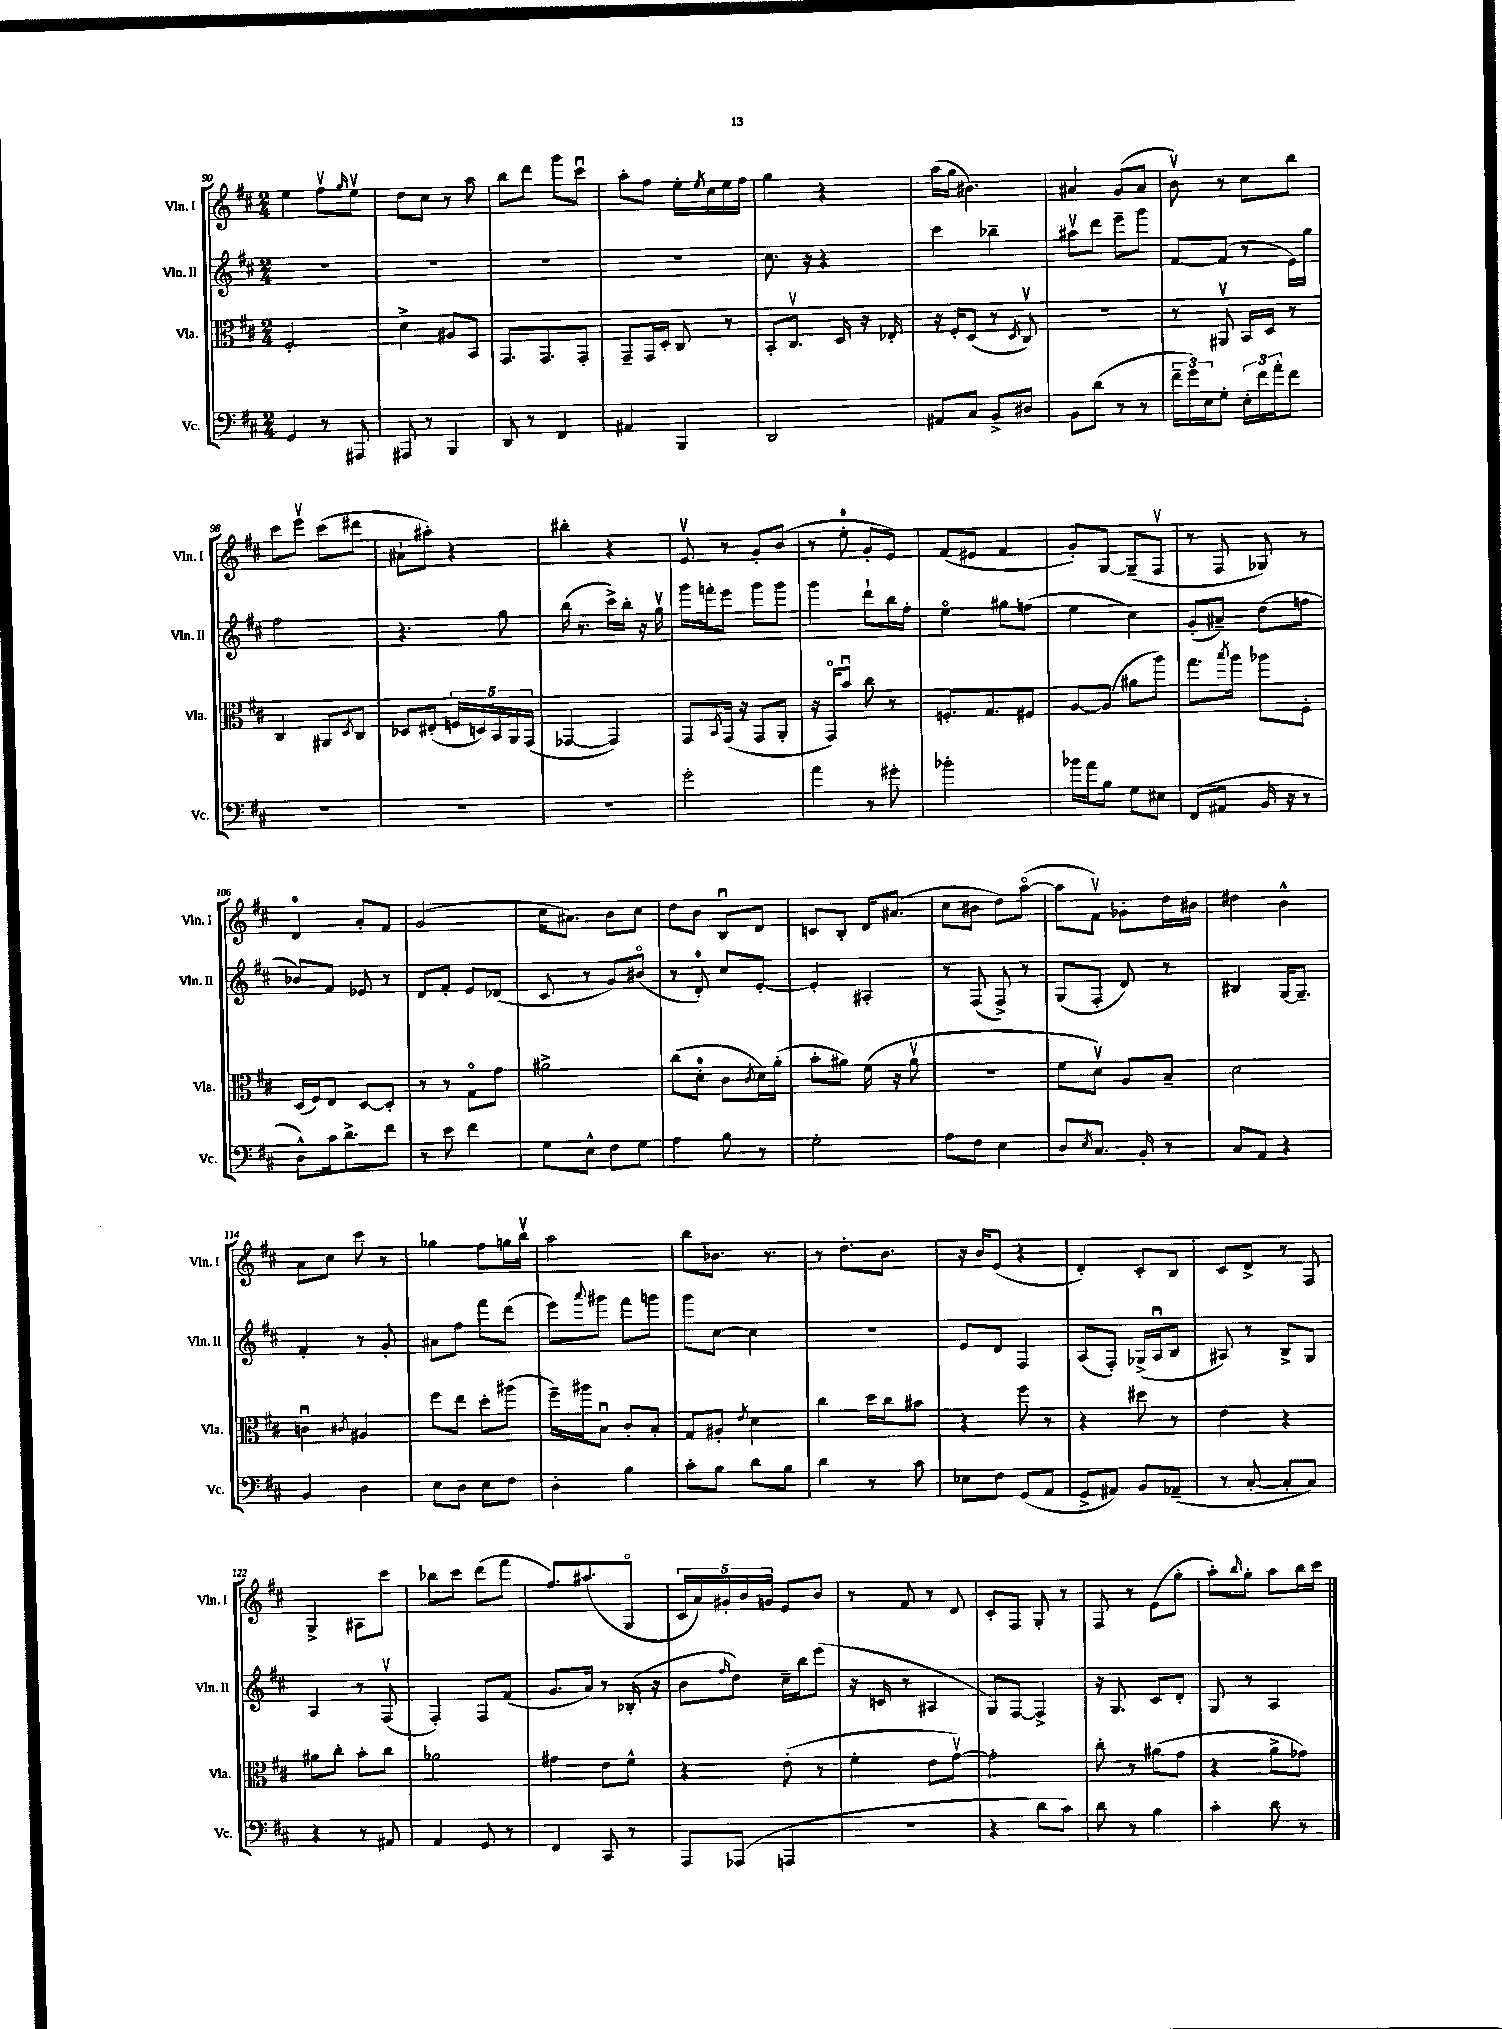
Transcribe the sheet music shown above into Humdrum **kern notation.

**kern	**kern	**kern	**kern
*part4	*part3	*part2	*part1
*staff4	*staff3	*staff2	*staff1
*I"Vc.	*I"Vla.	*I"Vln. II	*I"Vln. I
*I'Vc.	*I'Vla.	*I'Vln. II	*I'Vln. I
*clefF4	*clefC3	*clefG2	*clefG2
*k[f#c#]	*k[f#c#]	*k[f#c#]	*k[f#c#]
*M2/4	*M2/4	*M2/4	*M2/4
=90	=90	=90	=90
4GG/	2F#'/	2r	4ee\
8r	.	.	8ff#v\L
.	.	.	16qqgg/
8AAA#X/	.	.	8eev\J
=91	=91	=91	=91
8AAA#X/	4d^\	2r	8dd\L
8r	.	.	8cc#\J
4BBB/	8A#X/L	.	8r
.	8BB/J	.	8aa\
=92	=92	=92	=92
8DD/	8.GG/L	2r	8bb\L
8r	.	.	8ddd\J
.	8.GG/	.	.
4FF#/	.	.	8ggg\L
.	8GG'/J	.	8ccc#u\J
=93	=93	=93	=93
4AA#X/	8GG~/L	2r	8aa'\L
.	16GG/L	.	8ff#\J
.	16D'/JJ	.	.
4BBB/	8C#/	.	16ee'\LL
.	.	.	8qee/
.	.	.	16cc#\
.	8r	.	16ee\
.	.	.	16ff#\JJ
=94	=94	=94	=94
2DD/	8BB'/L	8.cc#\	4gg\
.	8.C#v/J	.	.
.	.	16r	.
.	.	4r	4r
.	16D/	.	.
.	16r	.	.
.	16E-X'/	.	.
=95	=95	=95	=95
8AA#X/L	16r	4ccc#\	(16aa\LL
.	16F#'/KL	.	16gg\JJ
8C#/J	(8D/J	.	4.b#X\)
8BB^/L	8r	4bb-X~\	.
.	8qD/	.	.
8D#X/J	8C#v/)	.	.
=96	=96	=96	=96
8BB\L	2r	8aa#Xv\L	4a#X/
(8d\J	.	8ddd\J	.
8r	.	8eee~\L	(8g/L
8r	.	8ggg\J	8a#/J
=97	=97	=97	=97
24f#~\LL	8r	[8f#/L	8bv\)
24g\)	.	.	.
24E\J	.	.	.
8G'\J	8AA#Xv/	(8f#/J]	8r
24E'\LL	16BB/LL	8r	8cc#\L
24f#\	.	.	.
.	16D/JJ	.	.
24a'\J	.	.	.
8f#\J	8r	16e\LL)	8bb\J
.	.	16gg\JJ	.
!!LO:LB:g=z
=98	=98	=98	=98
2r	4C#/	2ff#\	8ccc#\L
.	.	.	8eeev\J
.	8AA#X/L	.	(8ccc#\L
.	8qD/	.	.
.	8C#/J	.	8ddd#X\J
=99	=99	=99	=99
2r	8D-X/L	4.r	8a#X`\L
.	(8E#X'/J	.	8aa#X'\J)
.	20Fn/LL	.	4r
.	20Dn/)	.	.
.	20BB/	.	.
.	.	8gg\	.
.	20AA/	.	.
.	(20GG/JJ	.	.
=100	=100	=100	=100
2r	[4GG-X/	(16bb\	4bb#X'\
.	.	8.r	.
.	4GG-/])	16ccc#^\LL)	4r
.	.	16bb'\JJ	.
.	.	16r	.
.	.	16ggv\	.
=101	=101	=101	=101
2g'\	8GG/L	16ggg\LL	8ev/
.	.	16fffn'\J	.
.	8qBB/	.	.
.	(16GG/Jk	8eee\J	8r
.	16r	.	.
.	8GG/L	8ggg\L	8g'/L
.	8AA'/J	8ggg\J	(8b/J
=102	=102	=102	=102
4a\	16r	4ggg\	8r
.	16GG/KL)	.	.
.	8bu/J	.	8ee'\
8r	8cc#\	8ddd`\L	8g'/L
8g#X'\	8r	16bb\L	8e/J)
.	.	16ff#'\JJ	.
=103	=103	=103	=103
2b-X'\	8.Fn'/L	4ee\	(8f#/L
.	.	.	8e#X/J
.	8.G/	.	.
.	.	8gg#X\L	4f#/
.	8F#X/J	(8ffn\J	.
=104	=104	=104	=104
16b-X\LL	[8A/L	4ee\	8g'/L)
16a\J	.	.	.
8B\J	(8A/J]	.	[8G/J
8G\L	8a#X\L	4cc#\)	(8G~/L]
8E#X\J	8aa\J)	.	8F#v/J
=105	=105	=105	=105
(8FF#/L	8.gg\L	(8g'/L	8r
8AA#X/J	.	8a#X~/J)	8F#/
.	8qbb/	.	.
.	16aa\Jk	.	.
16BB/	8aa-X\L	(8dd\L	8G-X/)
16r	.	.	.
8r	8F#'\J	8ffn\J	8r
!!LO:LB:g=z
=106	=106	=106	=106
8D^^\L)	(16D/LL	8b-X/L)	4d/
.	16F#/J)	.	.
16c#\k	8E/J	8f#/J	.
8.d^\	.	.	.
.	[8D/L	8e-X/	8a'/L
8f#\J	8D'/J]	8r	8f#/J
=107	=107	=107	=107
8r	8r	8d/L	(2g/
8e\	8r	8f#'/J	.
4f#\	8G\L	8e/L	.
.	8g\J	(8d-X/J	.
=108	=108	=108	=108
8G\L	2a#X^\	8c#/	16cc#\KL
.	.	.	8.a#X\J)
8E^^\J	.	8r	.
8F#\L	.	8g/L)	8b\L
8G\J	.	(8b#X/J	8cc#\J
=109	=109	=109	=109
4A\	(8cc#\L	8r	8dd\L
.	8d'\J	8d'/)	8b\J
8B\	8c#\L	8cc#/L	8Bu/L
.	8qc#/	.	.
8r	16d\L)	[8e'/J	8d/J
.	(16a'\JJ	.	.
=110	=110	=110	=110
2G'\	8b'\L	4e'/]	8cn/L
.	8a#X\J)	.	8B'/J
.	(16f#\	4A#X'/	16d/KL
.	16r	.	(8.a#X/J
.	8a#v\	.	.
=111	=111	=111	=111
8A\L	2r	8r	8cc#\L
8F#\J	.	(8F#/	8b#X\J
4E\	.	8F#^/)	8dd\L)
.	.	8r	([8aa\J
=112	=112	=112	=112
8D/L	8f#\L	(8G/L	8aa\L]
8qE/	.	.	.
8.C#/J	8dv\J)	8F#'/J	8f#v\J)
.	8A/L	8d/)	8g-X'\L
16BB'/	.	.	.
8r	8B~/J	8r	16dd\L
.	.	.	16b#X\JJ
=113	=113	=113	=113
8C#/L	2d\	4B#X/	4dd#X\
8AA/J	.	.	.
4r	.	[16G/KL	4b^^\
.	.	8.G~/J]	.
!!LO:LB:g=z
=114	=114	=114	=114
4BB/	4cnu\	4f#'/	8a\L
.	.	.	8cc#\J
.	8qc#X/	.	.
4D\	4A#X/	8r	8ccc#\
.	.	8g'/	8r
=115	=115	=115	=115
8E\L	8ff#\L	8a#X\L	4gg-X\
8D\J	8ee\J	8ff#\J	.
8E\L	8dd'\L	8fff#\L	8ff#\L
8F#\J	(8aa#X\J	(8ddd\J	16ggn\L
.	.	.	16bbv\JJ
=116	=116	=116	=116
4D'\	16ff#~\LL)	8eee\L)	2aa\
.	16aa#X\J	.	.
.	.	8qqaaa/	.
.	8Bu\J	8ggg#X\J	.
4B\	8c#'/L	8fff#\L	.
.	8B'/J	8gggn\J	.
=117	=117	=117	=117
8c#'\L	8G/L	8ggg\L	8bb\L
8B\J	8A#X'/J	[8cc#\J	8.b-X\J
.	8qe/	.	.
8d\L	4d\	4cc#\]	.
.	.	.	8.r
8B\J	.	.	.
=118	=118	=118	=118
4d\	4cc#\	2r	8r
.	.	.	8.dd'\L
8r	16dd\LL	.	.
.	16cc#\J	.	8.b\J
8c#\	8b#X\J	.	.
=119	=119	=119	=119
8E-X\L	4r	8e/L	16r
.	.	.	16b/KL
8F#\J	.	8d/J	(8e/J
(8GG/L	8ff#\	4F#/	4r
8AA/J	8r	.	.
=120	=120	=120	=120
8GG^/L	4r	(8A/L	4d'/)
8AA#X/J)	.	8F#'/J)	.
8BB/L	8dd#X\	(16G-X^/LL	8c#'/L
.	.	16Au/J	.
(8AA-X~/J	8r	8B/J	8B/J
=121	=121	=121	=121
8r	4e\	8A#X/)	8c#/L
[8C#'/	.	8r	8d^/J
8C#'/L]	4r	8B^/L	8r
8C#/J)	.	8G/J	8F#/
!!LO:LB:g=z
=122	=122	=122	=122
4r	8a#X\L	4A/	4G^/
.	8cc#'\J	.	.
8r	8b'\L	8r	8A#X\L
8AA#X/	8cc#\J	(8F#v/	8ccc#\J
=123	=123	=123	=123
4AA/	2a-X\	4F#'/)	8bb-X\L
.	.	.	8ccc#\J
8GG/	.	8F#/L	(8ddd\L
8r	.	(8f#/J	8fff#\J
=124	=124	=124	=124
4FF#/	4g#X\	8.g/L	8.ff#/L)
.	.	16a/Jk)	(8.aa#X/
8CC#/	8e\L	8r	.
8r	8f#^^\J	(16B-X'/	8G/J
.	.	16r	.
=125	=125	=125	=125
8AAA/L	4r	8b\L	20c#/LL
.	.	.	20a/)
.	.	.	20g#X'/
.	.	16qqff#/	.
(8AAA-X/J	.	8dd\J)	.
.	.	.	20b/
.	.	.	20gn/JJ
4AAAn/	(8e'\	16cc#~\LL	8e/L
.	.	16bb\J	.
.	8r	(8eee\J	8b/J
=126	=126	=126	=126
2r	4f#'\	16r	8r
.	.	16cn/	.
.	.	8r	8f#/
.	8e\L	4A#X/	8r
.	[8gv\J)	.	8d/
=127	=127	=127	=127
4r	2g'\]	8G/L)	8c#'/L
.	.	[8F#/J	8F#/J
8d\L	.	4F#^/]	8G'/
8c#\J)	.	.	8r
=128	=128	=128	=128
8d\	8cc#'\	16r	8F#/
.	.	8.G/	.
8r	8r	.	8r
4B\	(8a#X\L	8c#/L	(8e\L
.	8g\J	8d'/J	8gg'\J
=129	=129	=129	=129
4c#'\	4r	8G/	8aa'\L)
.	.	.	16qqbb/
.	.	8r	8gg'\J
8d\	8a^\L	4A/	8aa\L
8r	8g-X\J)	.	16bb\L
.	.	.	16ccc#\JJ
==	==	==	==
*-	*-	*-	*-
